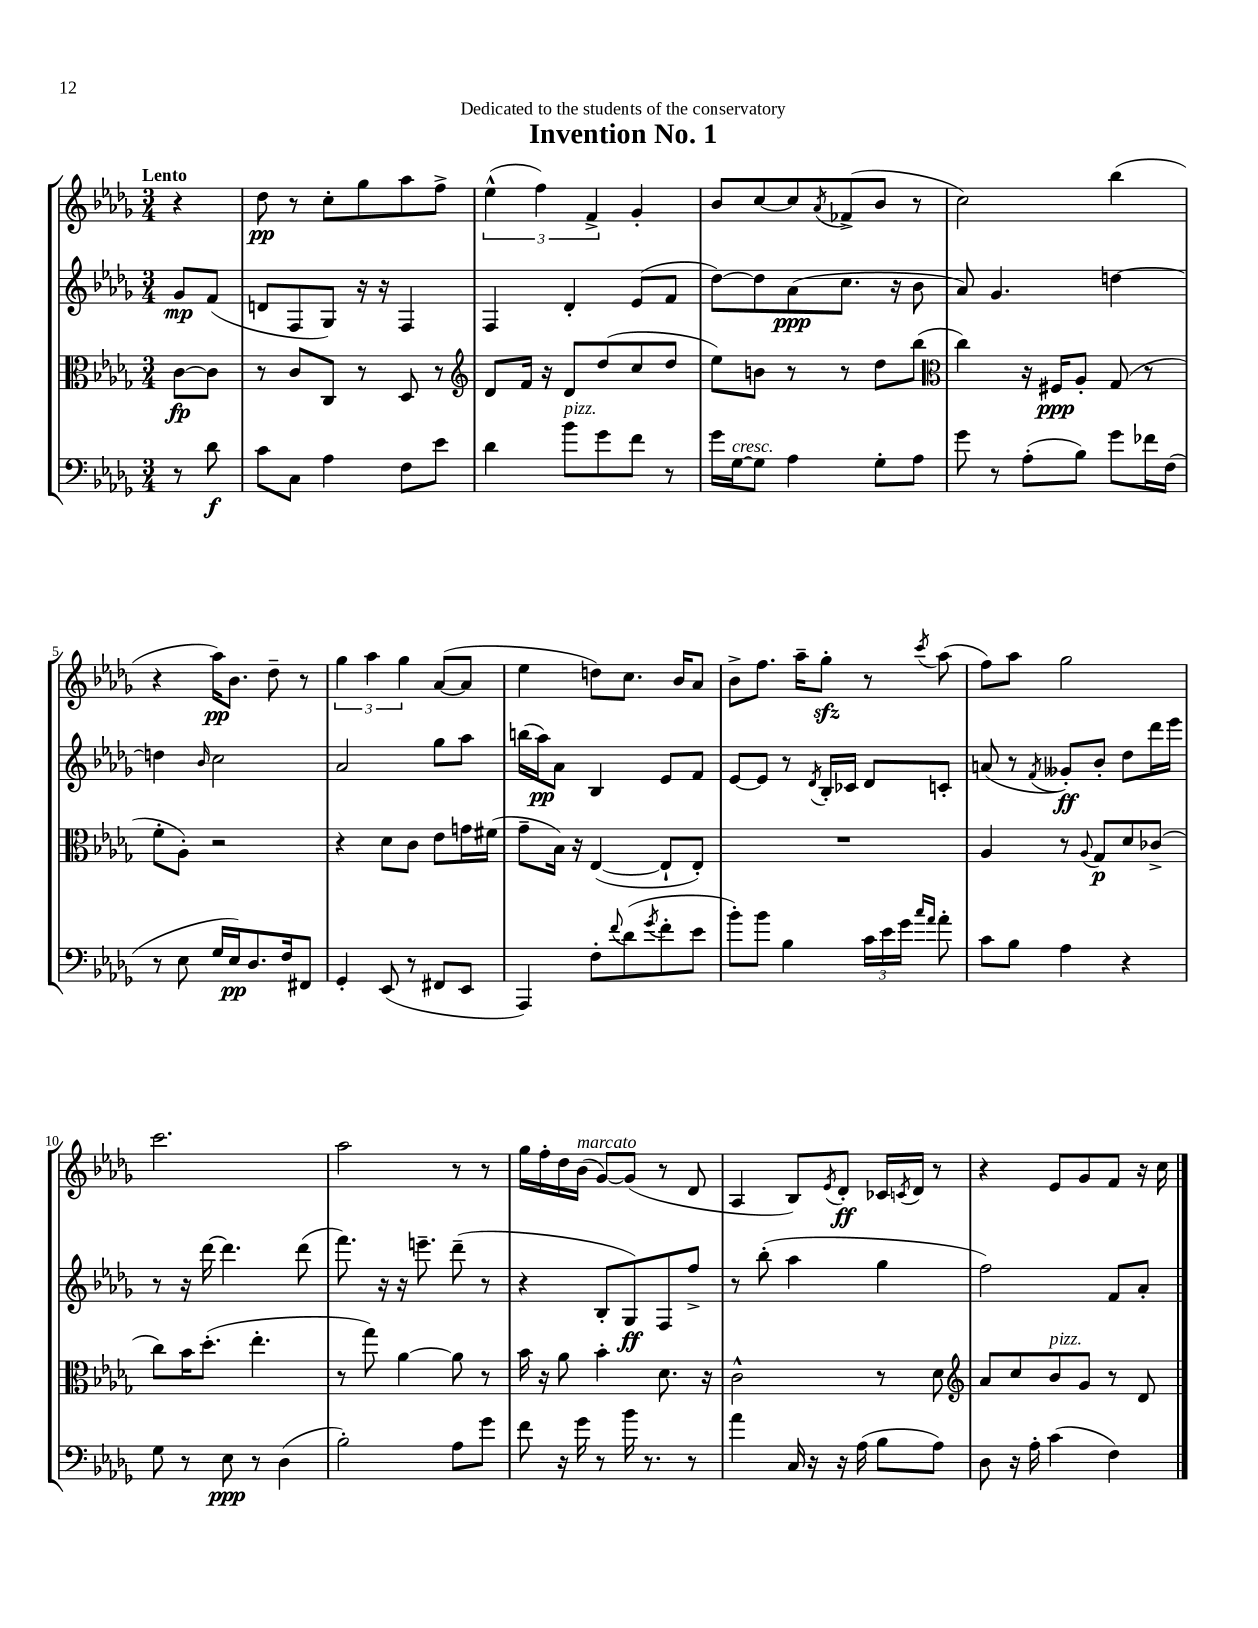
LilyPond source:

\header { title = "Invention No. 1" dedication = "Dedicated to the students of the conservatory" }
<<
\new StaffGroup <<
\new Staff = "s0" {
    \clef treble \key des \major \numericTimeSignature \time 3/4 \partial 4 \tempo "Lento"
    r4 |
    des''8\pp r8 c''8-. ges''8 aes''8 f''8-> |
    \tuplet 3/2 { ees''4-^( f''4) f'4-> } ges'4-. |
    bes'8 c''8~ c''8 \acciaccatura { aes'8 } fes'8->( bes'8 r8 |
    c''2) bes''4( |
    r4 aes''16\pp) bes'8. des''8-- r8 |
    \tuplet 3/2 { ges''4 aes''4 ges''4 } aes'8~( aes'8 |
    ees''4 d''8) c''8. bes'16 aes'8 |
    bes'8-> f''8. aes''16-- ges''8-.\sfz r8 \acciaccatura { c'''8 } aes''8( |
    f''8) aes''8 ges''2 |
    c'''2. |
    aes''2 r8 r8 |
    ges''16 f''16-. des''16 bes'16^\markup { \italic "marcato" }( ges'8~) ges'8( r8 des'8 |
    aes4 bes8) \acciaccatura { ees'8 } des'8-.\ff ces'16 \acciaccatura { c'8 } des'16 r8 |
    r4 ees'8 ges'8 f'8 r16 c''16 \bar "|." |
}
\new Staff = "s1" {
    \clef treble \key des \major \numericTimeSignature \time 3/4 \partial 4
    ges'8\mp f'8( |
    d'8 f8 ges8) r16 r16 f4 |
    f4 des'4-. ees'8( f'8 |
    des''8~) des''8 aes'8\ppp( c''8. r16 bes'8 |
    aes'8) ges'4. d''4~ |
    d''4 \grace { bes'16 } c''2 |
    aes'2 ges''8 aes''8 |
    b''16( aes''16\pp) aes'8 bes4 ees'8 f'8 |
    ees'8~ ees'8 r8 \acciaccatura { des'8 } bes16-. ces'16 des'8 c'8-. |
    a'8( r8 \acciaccatura { f'8 } geses'8-.\ff) bes'8-. des''8 des'''16 ees'''16 |
    r8 r16 des'''16~ des'''4. des'''8( |
    f'''8.) r16 r16 e'''8.-- des'''8--( r8 |
    r4 bes8-. ges8\ff) f8 f''8-> |
    r8 bes''8-.( aes''4 ges''4 |
    f''2) f'8 aes'8-. \bar "|." |
}
\new Staff = "s2" {
    \clef alto \key des \major \numericTimeSignature \time 3/4 \partial 4
    c'8~\fp c'8 |
    r8 c'8 c8 r8 des8 r8 |
    \clef treble des'8 f'16 r16 des'8 des''8( c''8 des''8 |
    ees''8) b'8 r8 r8 des''8 bes''8( |
    \clef alto c''4) r16 fis16\ppp aes8-. ges8( r8 |
    f'8-. aes8-.) r2 |
    r4 des'8 c'8 ees'8 g'16 fis'16( |
    ges'8-- bes16) r16 ees4~( ees8-! ees8-.) |
    R2. |
    aes4 r8 \appoggiatura { aes8 } ges8\p des'8 ces'8->( |
    c''8) bes'16 des''8.-.( ees''4.-. |
    r8 ges''8) aes'4~ aes'8 r8 |
    bes'16 r16 aes'8 bes'4-. des'8. r16 |
    c'2-^ r8 des'8 |
    \clef treble aes'8 c''8 bes'8^\markup { \italic "pizz." } ges'8 r8 des'8 \bar "|." |
}
\new Staff = "s3" {
    \clef bass \key des \major \numericTimeSignature \time 3/4 \partial 4
    r8 des'8\f |
    c'8 c8 aes4 f8 ees'8 |
    des'4 bes'8^\markup { \italic "pizz." } ges'8 f'8 r8 |
    ges'16 ges16~^\markup { \italic "cresc." } ges8 aes4 ges8-. aes8 |
    ges'8 r8 aes8-.( bes8) ges'8 fes'16 f16( |
    r8 ees8 ges16 ees16\pp) des8. f16 fis,8 |
    ges,4-. ees,8( r8 fis,8 ees,8 |
    aes,,4) f8-. \appoggiatura { f'8 } des'8( \acciaccatura { ges'8 } f'8-. ees'8 |
    bes'8-.) bes'8 bes4 \tuplet 3/2 { c'16 ees'16 ges'16 } \grace { c''16 aes'16 } aes'8-. |
    c'8 bes8 aes4 r4 |
    ges8 r8 ees8\ppp r8 des4( |
    bes2-.) aes8 ges'8 |
    f'8 r16 ges'16 r8 bes'16 r8. r8 |
    aes'4 c16 r16 r16 aes16( bes8 aes8) |
    des8 r16 aes16-. c'4( f4) \bar "|." |
}
>>
>>
